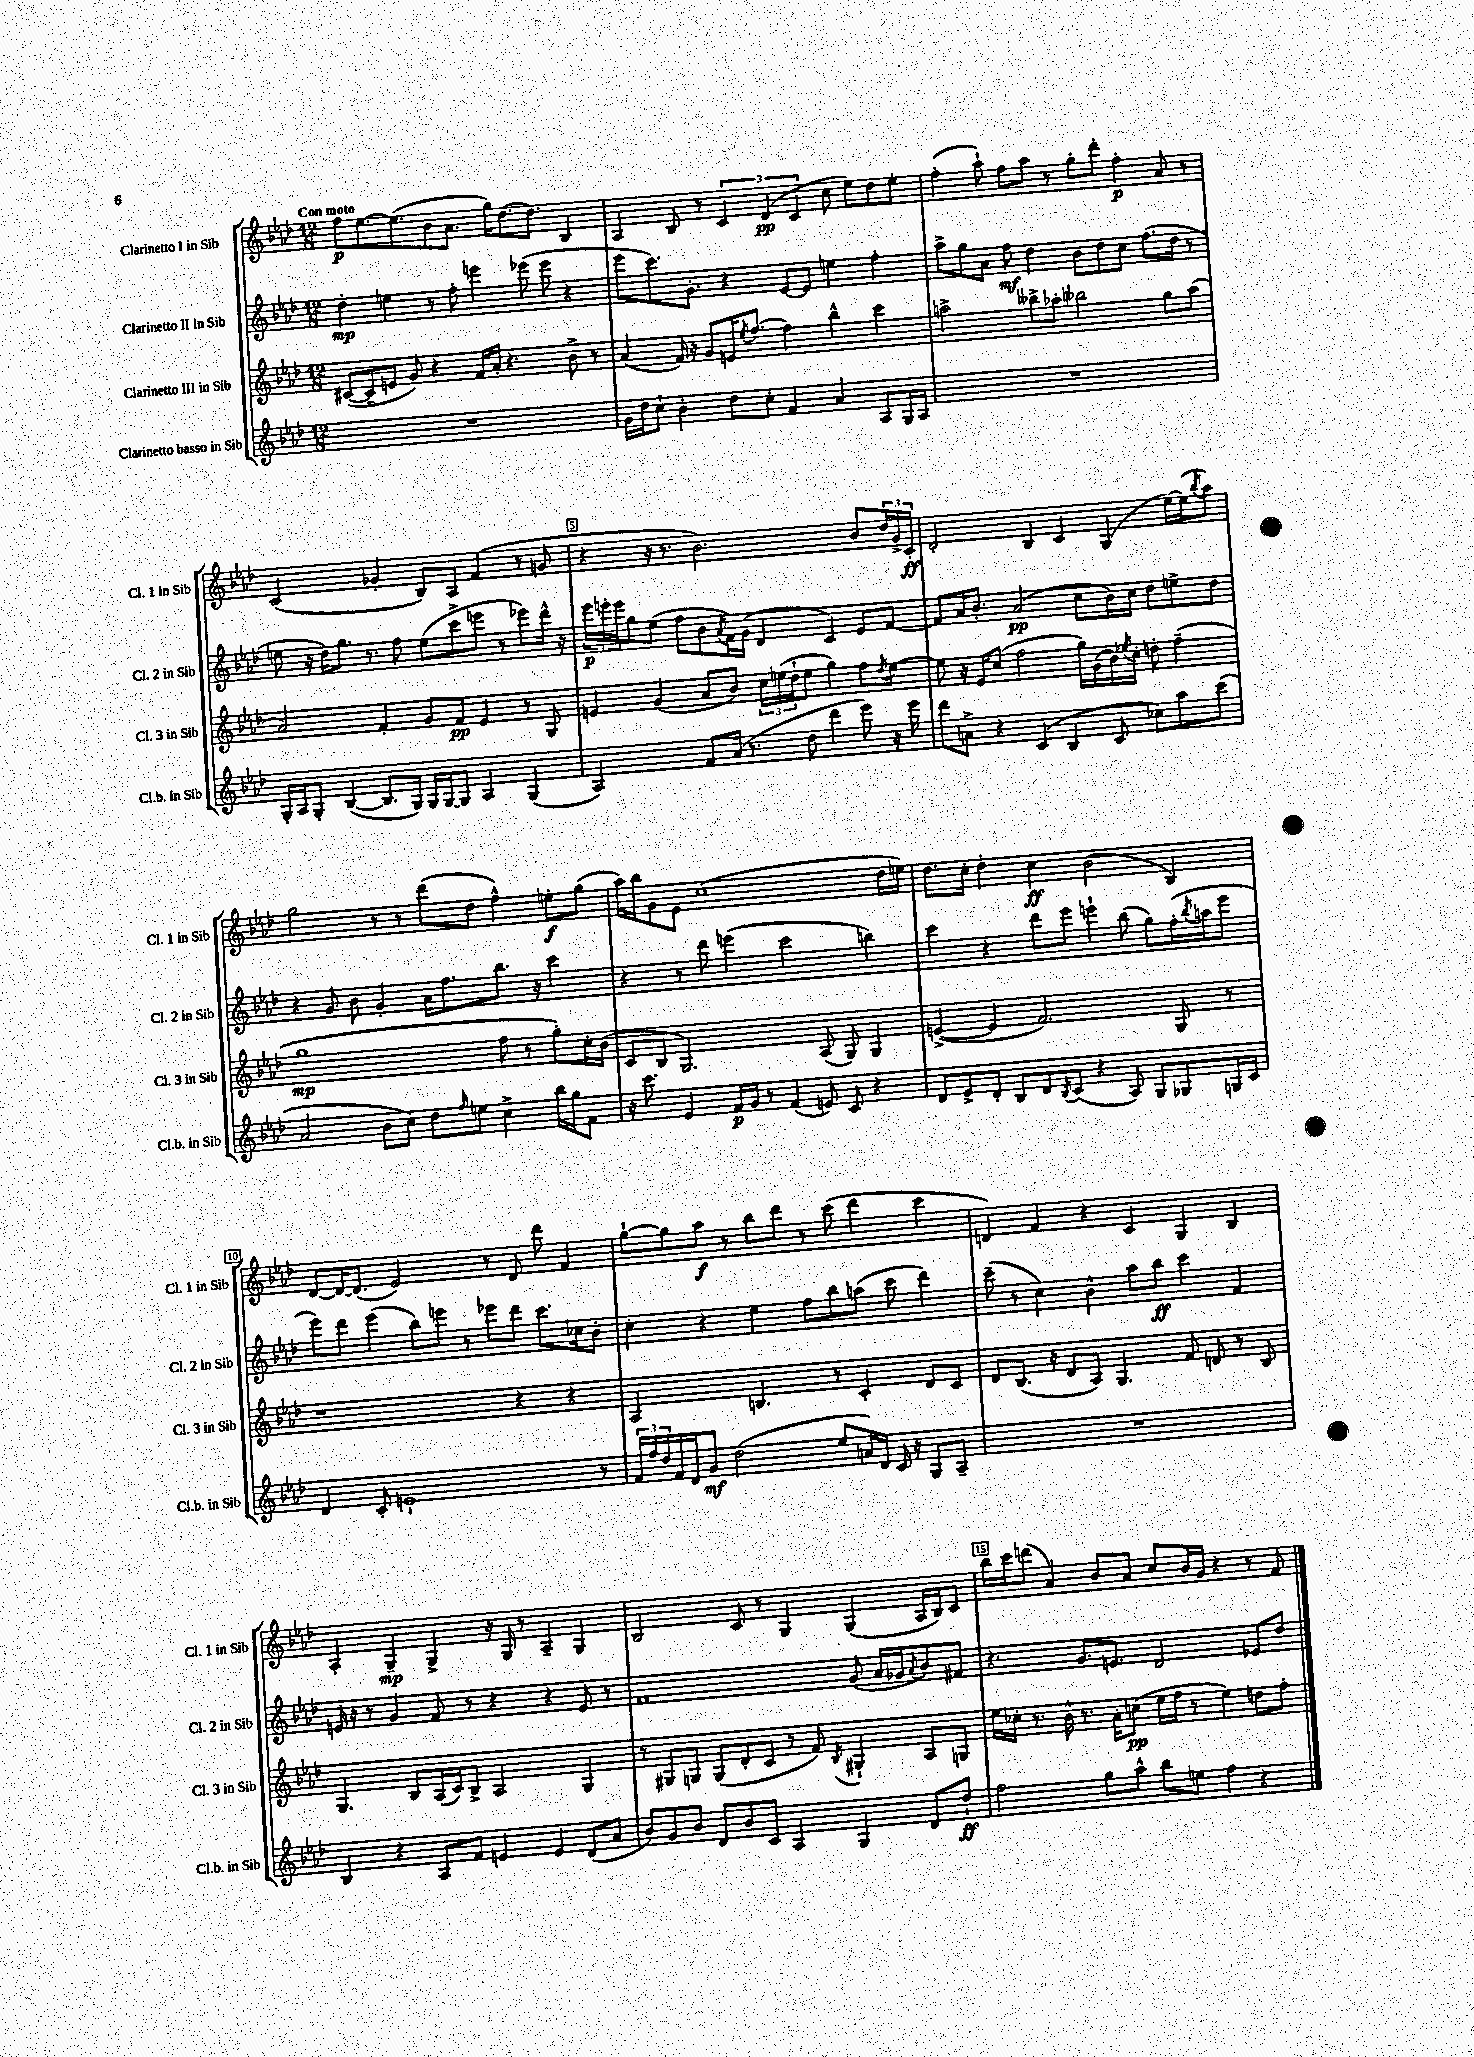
<<
\new StaffGroup <<
\new Staff = "s0" \with { instrumentName = "Clarinetto I in Sib" shortInstrumentName = "Cl. 1 in Sib" } {
    \clef treble \key aes \major \numericTimeSignature \time 12/8 \tempo "Con moto"
    f''8\p ees''8.~ ees''8.( bes'8 aes'8. g''16) des''8.~ des''8. bes4 |
    aes4 bes8 r8 \tuplet 3/2 { c'4 des'4\pp( c'4 } c''8 ees''8) des''8 ees''8-. |
    f''4-.( aes''8-!) f''8 aes''8 r8 g''8-. des'''8-. f''4-.\p aes'8 r8 |
    c'2( ges'4-. bes8) aes8 f'4( r8 g'8 |
    r4 r16 r8. bes'2.) bes'8 \tuplet 3/2 { des''16 g'16-> c'16-.\ff } |
    des'2-. bes4 c'4 g4( ees''16~) ees''16( \acciaccatura { bes''8 } aes''8) |
    g''2 r8 r8 des'''8( des''8 f''4-^) e''8-.\f g''8( |
    aes''16) bes''16 g'8 ees'8 c''1( des''16 e''16) |
    des''8. c''16-. des''4-. c''4\ff bes'2( bes4) |
    des'8~ des'16~ des'8.( ees'2) r8 des'8 des'''8 f'4 |
    g''8~-! g''8 aes''8\f r8 bes''8 des'''8 r8 c'''8( des'''4 c'''4 |
    d'4) f'4 r4 c'4 g4 bes4 |
    aes4-. g4--\mp g4-> r16 g16 r8 aes4-- g4 |
    bes2 c'8 r8 g4 g4( aes16 bes16) c'8 |
    bes''16 c'''16 d'''8( aes'4) bes'8 aes'8 c''8 bes'16 g'16 r4 r8 f'8 \bar "|." |
}
\new Staff = "s1" \with { instrumentName = "Clarinetto II in Sib" shortInstrumentName = "Cl. 2 in Sib" } {
    \clef treble \key aes \major \numericTimeSignature \time 12/8
    des''4-.\mp e''4 r8 f''8-. e'''4 ees'''8( ees'''8 r4 |
    ees'''8 c'''8.) g'8.-. r4 ees'8~ ees'8 e''4 f''4-. |
    aes''8-> g''8 aes'8 f''8\mf des''4 bes'8 des''8 c''8 f''8.( des''16 r8 |
    e''8 r16 des''16) g''8. r8. f''8 e''8( c'''8-> e'''8 r8 ees'''8) des'''16-^ r16 |
    \tuplet 3/2 { ees'''16\p e'''16-. e'''16 } g''8 ees''8( f''8 bes'8 \acciaccatura { aes'8 } f'16) g'16( des'4 c'4) ees'8 f'8~ |
    f'8 aes'16 bes'8.-. aes'2\pp( c''8 bes'16) c''16 des''8 e''8-> des''8 |
    r4 g'8 bes'8 g'4-. aes'16 f''8. bes''8. r16 c'''4 |
    r4 r8 des'''8 e'''4( c'''2 b''4) |
    c'''4 r4 des'''8 ees'''8 e'''4-! bes''8( g''8) f''16-.( \acciaccatura { bes''8 } a''16 e'''8 |
    ees'''8) des'''8 ees'''4( bes''8) e'''8 r8 ees'''8 des'''8 c'''8. ces''16 bes'8-. |
    c''4-. r4 ees''4 f''8 bes''8 a''8( c'''8 des'''4) |
    c'''8--( r8 c''4) bes'4-^ aes''8 bes''8\ff c'''4 f'4 |
    e'16 r16 r8 g'4 f'8 r8 r4 r4 e'8 r8 |
    f'1 g'8( aes'16 ges'16 \acciaccatura { aes'8 } bes'8) fis'8 |
    r4. g'8. e'8. des'2 ees'8 des''8 \bar "|." |
}
\new Staff = "s2" \with { instrumentName = "Clarinetto III in Sib" shortInstrumentName = "Cl. 3 in Sib" } {
    \clef treble \key aes \major \numericTimeSignature \time 12/8
    cis'8~( cis'8-- e'8 g'8) r4 f'16 aes'16-. r4. bes'8-> r8 |
    aes'4( f'16) r16 g'8 e'16 \acciaccatura { ees''8 } f''8.~ f''4 bes''4-^ c'''4 |
    a''2-> beses''8-> aes''8-. bes''2 g''8 aes''8( |
    aes'2) f'4-. g'8 f'8\pp ees'4 r8 g8 |
    e'4 g'4( aes'8 bes'8) \tuplet 3/2 { c''16 e''16( des''16-! } e''8 g''4) f''8 \acciaccatura { des''8 } e''8~ |
    e''8 r16 ees'16 c''8( f''2 g''16) g'16( bes'16) \acciaccatura { ees''8 } c''16-. d''8-. f''4--( |
    g''1\mp f''8 r8 g''8-.) c''16-. bes'16( |
    c'8 bes8 g2.) aes8( g8) g4 |
    e'4~->( e'4 f'2.) g8 r8 |
    r1 r4 r4 |
    aes2 b4. r8 c'4-. des'8 c'8 |
    des'8 bes8.( r16 des'8 aes8) g4. f'8 d'8 r8 bes8 |
    g4. bes8 aes16( c'16) bes8-> aes2 g4 |
    r8 gis8 g8 g8( des'8-. c'8 r8 f'8) \acciaccatura { bes8 } gis4-! aes8 g8 |
    ees''16 ces''16-. r8. bes'16-^ r8. aes'16-. c''8\pp( ees''16 f''16 r8 ees''4) d''8 f''8-. \bar "|." |
}
\new Staff = "s3" \with { instrumentName = "Clarinetto basso in Sib" shortInstrumentName = "Cl.b. in Sib" } {
    \clef treble \key aes \major \numericTimeSignature \time 12/8
    R1. |
    g'16 des''16 c''8-! bes'4-. des''8 c''8-. f'4 aes'4 aes8 g16 aes16 |
    R1. |
    g16-. aes16 g8-. bes4~( bes8. g16) g16 g16~ g8 aes4 g4( |
    aes2) f'8 aes'16( r8. des''8 des'''4 ees'''8) r16 ees'''16 |
    des'''8 a'8-> r4 c'4( bes4 c'8 ces''8) aes''8 c'''8( |
    aes'2 bes'8 c''8) des''8 \grace { f''16 } e''8 c''4-> bes''16 g''16 f'8 |
    r16 c'''8. ees'4 f'16\p g'16 r8 f'4( e'8) c'8 r4 |
    des'8 ees'8-> des'8-. bes8 des'8 \acciaccatura { bes8 } c'8( r4 aes8) g8 ges8 g16 c'16 |
    des'4 c'8-. e'1-! r8 |
    \tuplet 3/2 { f'16 f''16 des''16 } f'16 des'16 g'8\mf des''2( ees''8 a'16) des'16 c'16 r16 g8 aes8-- |
    R1. |
    bes4 r4 aes8 f'8 e'4 e'4 des'8( aes'8 |
    bes'8) g'8 bes'8 des'8 bes'8 c'8 aes4 g4 des'8 des''8-!\ff |
    f''2 g''8 aes''8-^ bes''8 e''8 f''4 r4 \bar "|." |
}
>>
>>
\layout { \context { \Score \override BarNumber.break-visibility = ##(#f #t #t) barNumberVisibility = #(every-nth-bar-number-visible 5) \override BarNumber.stencil = #(make-stencil-boxer 0.1 0.3 ly:text-interface::print) } }
